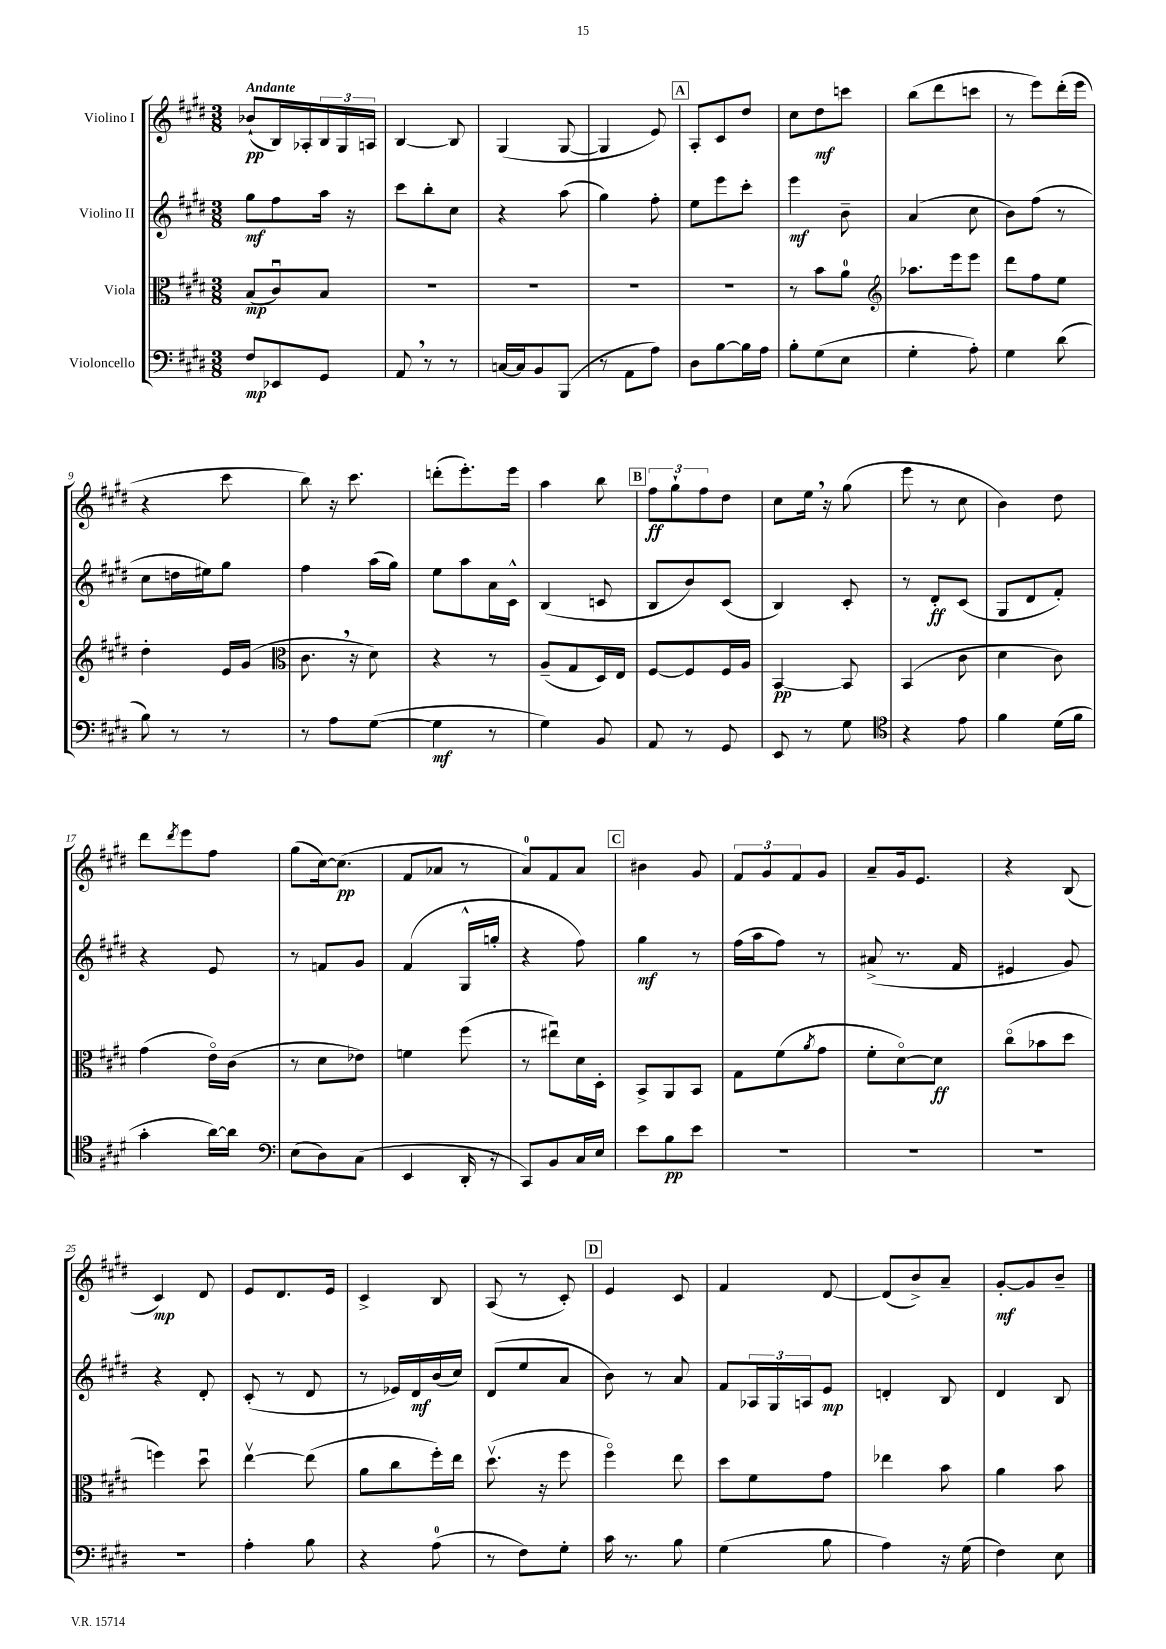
<<
\new StaffGroup <<
\new Staff = "s0" \with { instrumentName = "Violino I" } {
    \clef treble \key e \major \numericTimeSignature \time 3/8 \tempo "Andante"
    bes'8-!\pp( b16) aes16-. \tuplet 3/2 { b16 gis16 a16 } |
    b4~ b8 |
    gis4( gis8~ |
    gis4 e'8) |
    \mark \markup { \box "A" } a8-. cis'8 dis''8 |
    cis''8 dis''8\mf c'''8 |
    b''8( dis'''8 c'''8 |
    r8 e'''8) dis'''16-.( e'''16 |
    r4 cis'''8 |
    b''8) r16 cis'''8. |
    d'''8-.( e'''8.-.) e'''16 |
    a''4 b''8 |
    \mark \markup { \box "B" } \tuplet 3/2 { fis''8\ff gis''8-! fis''8 } dis''8 |
    cis''8 e''16 \breathe r16 gis''8( |
    e'''8 r8 cis''8 |
    b'4) dis''8 |
    dis'''8 \acciaccatura { dis'''8 } e'''8 fis''8 |
    gis''8( cis''16~) cis''8.\pp( |
    fis'8 aes'8 r8 |
    a'8-0) fis'8 a'8 |
    \mark \markup { \box "C" } bis'4 gis'8 |
    \tuplet 3/2 { fis'8 gis'8 fis'8 } gis'8 |
    a'8-- gis'16 e'8. |
    r4 b8( |
    cis'4\mp) dis'8 |
    e'8 dis'8. e'16 |
    cis'4-> b8 |
    a8( r8 cis'8-.) |
    \mark \markup { \box "D" } e'4 cis'8 |
    fis'4 dis'8~ |
    dis'8( b'8->) a'8-- |
    gis'8~-.\mf gis'8 b'8-- \bar "|." |
}
\new Staff = "s1" \with { instrumentName = "Violino II" } {
    \clef treble \key e \major \numericTimeSignature \time 3/8
    gis''8\mf fis''8 a''16 r16 |
    cis'''8 b''8-. cis''8 |
    r4 a''8( |
    gis''4) fis''8-. |
    \mark \markup { \box "A" } e''8 e'''8 cis'''8-. |
    e'''4\mf b'8-- |
    a'4( cis''8 |
    b'8) fis''8( r8 |
    cis''8 d''16 eis''16) gis''8 |
    fis''4 a''16( gis''16) |
    e''8 a''8 a'16 cis'16-^ |
    b4( c'8 |
    \mark \markup { \box "B" } b8 b'8) cis'8( |
    b4) cis'8-. |
    r8 dis'8-.\ff cis'8( |
    gis8 dis'8 fis'8-.) |
    r4 e'8 |
    r8 f'8 gis'8 |
    fis'4( gis16-^ g''16-. |
    r4 fis''8) |
    \mark \markup { \box "C" } gis''4\mf r8 |
    fis''16( a''16 fis''8) r8 |
    ais'8->( r8. fis'16 |
    eis'4 gis'8) |
    r4 dis'8-. |
    cis'8-.( r8 dis'8 |
    r8 ees'16) dis'16\mf b'16( cis''16) |
    dis'8( e''8 a'8 |
    \mark \markup { \box "D" } b'8) r8 a'8 |
    fis'8 \tuplet 3/2 { aes16 gis16 a16 } e'8\mp |
    d'4-. b8 |
    dis'4 b8 \bar "|." |
}
\new Staff = "s2" \with { instrumentName = "Viola" } {
    \clef alto \key e \major \numericTimeSignature \time 3/8
    b8\mp( cis'8\downbow) b8 |
    R4. |
    R4. |
    R4. |
    \mark \markup { \box "A" } R4. |
    r8 b'8 a'8-0 |
    \clef treble aes''8. e'''16 e'''8 |
    dis'''8 fis''8 e''8 |
    dis''4-. e'16 gis'16( |
    \clef alto cis'8. \breathe r16 dis'8) |
    r4 r8 |
    a8--( gis8 dis16) e16 |
    \mark \markup { \box "B" } fis8~ fis8 fis16 a16 |
    b,4~\pp b,8 |
    b,4( cis'8 |
    dis'4 cis'8) |
    gis'4( e'16\flageolet) cis'16( |
    r8 dis'8 ees'8) |
    f'4 fis''8( |
    r8 eis''8\downbow) dis'16 dis16-. |
    \mark \markup { \box "C" } b,8-> a,8 b,8 |
    gis8 fis'8( \acciaccatura { a'8 } gis'8 |
    fis'8-. dis'8~\flageolet) dis'8\ff |
    cis''8\flageolet( bes'8 dis''8 |
    f''4) dis''8\downbow |
    e''4~\upbow e''8( |
    a'8 cis''8 fis''16-.) e''16 |
    dis''8.\upbow( r16 fis''8 |
    \mark \markup { \box "D" } fis''4\flageolet) e''8 |
    dis''8 fis'8 gis'8 |
    ees''4 b'8 |
    a'4 b'8 \bar "|." |
}
\new Staff = "s3" \with { instrumentName = "Violoncello" } {
    \clef bass \key e \major \numericTimeSignature \time 3/8
    fis8\mp ees,8 gis,8 |
    a,8 \breathe r8 r8 |
    c16~ c16 b,8 b,,8( |
    r8 a,8 a8) |
    \mark \markup { \box "A" } dis8 b8~ b16 a16 |
    b8-. gis8( e8 |
    gis4-. a8-.) |
    gis4 dis'8( |
    b8) r8 r8 |
    r8 a8 gis8~( |
    gis4\mf r8 |
    gis4) b,8 |
    \mark \markup { \box "B" } a,8 r8 gis,8 |
    e,8 r8 gis8 |
    \clef tenor r4 e'8 |
    fis'4 dis'16( fis'16 |
    gis'4-. a'16~) a'16 |
    \clef bass e8( dis8) cis8( |
    e,4 dis,16-. r16 |
    cis,8) b,8 cis16 e16 |
    \mark \markup { \box "C" } e'8 b8\pp e'8 |
    R4. |
    R4. |
    R4. |
    R4. |
    a4-. b8 |
    r4 a8-0( |
    r8 fis8) gis8-. |
    \mark \markup { \box "D" } cis'16 r8. b8 |
    gis4( b8 |
    a4) r16 gis16( |
    fis4) e8 \bar "|." |
}
>>
>>
